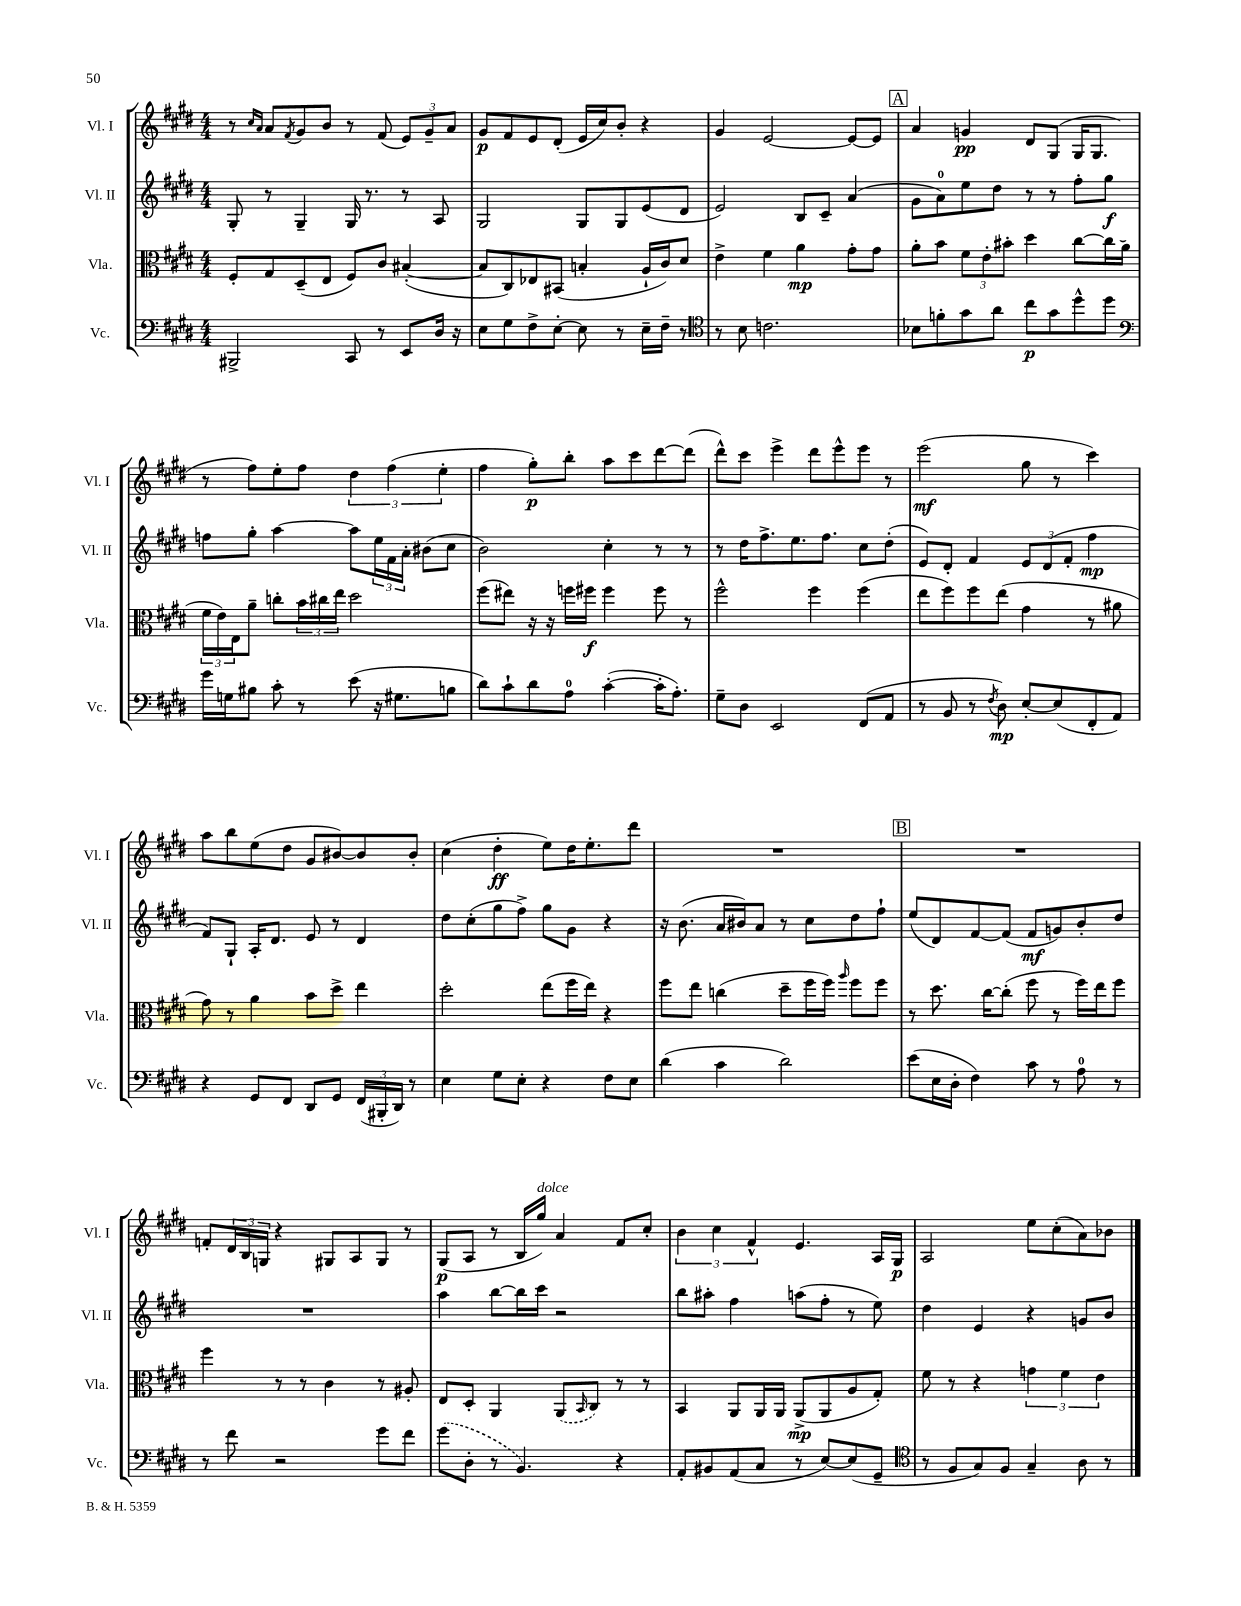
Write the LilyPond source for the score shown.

<<
\new StaffGroup <<
\new Staff = "s0" \with { instrumentName = "Vl. I" shortInstrumentName = "Vl. I" } {
    \clef treble \key e \major \numericTimeSignature \time 4/4
    r8 \grace { cis''16 a'16 } a'8 \acciaccatura { fis'8 } gis'8 b'8 r8 fis'8( \tuplet 3/2 { e'8) gis'8-- a'8 } |
    gis'8\p fis'8 e'8 dis'8-.( e'16 cis''16) b'8-. r4 |
    gis'4 e'2~ e'8~ e'8 |
    \mark \markup { \box "A" } a'4 g'4\pp dis'8 gis8( gis16 gis8. |
    r8 fis''8) e''8-. fis''8 \tuplet 3/2 { dis''4 fis''4( e''4-. } |
    fis''4 gis''8-.\p) b''8-. a''8 cis'''8 dis'''8~ dis'''8( |
    dis'''8-^) cis'''8 e'''4-> dis'''8 e'''8-^ e'''8 r8 |
    e'''2\mf( gis''8 r8 cis'''4) |
    a''8 b''8 e''8( dis''8 gis'8 bis'8~) bis'8 bis'8-. |
    cis''4( dis''4-.\ff e''8) dis''16 e''8.-. dis'''8 |
    R1 |
    \mark \markup { \box "B" } R1 |
    f'8-. \tuplet 3/2 { dis'16 b16 g16 } r4 gis8 a8 gis8 r8 |
    gis8\p( a8 r8 b16 gis''16^\markup { \italic "dolce" }) a'4 fis'8 cis''8-. |
    \tuplet 3/2 { b'4 cis''4 fis'4-^ } e'4. a16 gis16\p |
    a2 e''8 cis''8-.( a'8) bes'8 \bar "|." |
}
\new Staff = "s1" \with { instrumentName = "Vl. II" shortInstrumentName = "Vl. II" } {
    \clef treble \key e \major \numericTimeSignature \time 4/4
    gis8-. r8 gis4-- gis16 r8. r8 a8 |
    gis2 gis8 gis8 e'8( dis'8 |
    e'2) b8 cis'8-- a'4( |
    \mark \markup { \box "A" } gis'8 a'8-0) e''8 dis''8 r8 r8 fis''8-. gis''8\f |
    f''8 gis''8-. a''4~ a''8 \tuplet 3/2 { e''16 fis'16 a'16-. } bis'8( cis''8 |
    b'2) cis''4-. r8 r8 |
    r8 dis''16 fis''8.-> e''8. fis''8. cis''8 dis''8-.( |
    e'8) dis'8-. fis'4 \tuplet 3/2 { e'8 dis'8( fis'8-. } fis''4\mp |
    fis'8) gis8-! a16-. dis'8. e'8 r8 dis'4 |
    dis''8 cis''8-.( gis''8 fis''8->) gis''8 gis'8 r4 |
    r16 b'8.( a'16 bis'16) a'8 r8 cis''8 dis''8 fis''8-! |
    \mark \markup { \box "B" } e''8( dis'8) fis'8~ fis'8( fis'8\mf g'8) b'8-. dis''8 |
    R1 |
    a''4 b''8~ b''16 cis'''16 r2 |
    b''8 ais''8-. fis''4 a''8( fis''8-. r8 e''8) |
    dis''4 e'4 r4 g'8 b'8 \bar "|." |
}
\new Staff = "s2" \with { instrumentName = "Vla." shortInstrumentName = "Vla." } {
    \clef alto \key e \major \numericTimeSignature \time 4/4
    fis8-. gis8 dis8--( e8 fis8) cis'8 bis4~-.( |
    bis8 cis8) ees8 bis,8( b4-. a16-! cis'16) dis'8 |
    e'4-> fis'4 a'4\mp gis'8-. gis'8 |
    \mark \markup { \box "A" } a'8-. b'8 \tuplet 3/2 { fis'8 e'8-. bis'8-. } dis''4 cis''8~ cis''16 a'16( |
    \tuplet 3/2 { fis'16 e'16) e16 } a'8-- c''8-. \tuplet 3/2 { b'16 cis''16 e''16 } dis''2 |
    fis''8( eis''8) r16 r16 f''16 fis''16\f fis''4 fis''8 r8 |
    fis''2-^ fis''4 fis''4( |
    e''8 fis''8) fis''8 e''8( gis'4 r8 ais'8 |
    gis'8) r8 a'4 b'8 dis''8-> e''4 |
    dis''2-. e''8( fis''16 e''16) r4 |
    fis''8 e''8 c''4( dis''8-- fis''16 fis''16) \grace { a''16 } fis''8 fis''8 |
    \mark \markup { \box "B" } r8 dis''8. cis''16~ cis''8-.( fis''8 r8 fis''16) e''16 fis''8 |
    fis''4 r8 r8 cis'4 r8 ais8-. |
    e8 dis8-. a,4 \once \slurDashed a,8( \grace { b,16 } cis8) r8 r8 |
    b,4 a,8 a,16 a,16 a,8->\mp( a,8 a8 gis8-.) |
    fis'8 r8 r4 \tuplet 3/2 { g'4 fis'4 e'4 } \bar "|." |
}
\new Staff = "s3" \with { instrumentName = "Vc." shortInstrumentName = "Vc." } {
    \clef bass \key e \major \numericTimeSignature \time 4/4
    bis,,2-> cis,8 r8 e,8 dis16 r16 |
    e8 gis8 fis8-> e8~-. e8 r8 e16-- fis16-- r8 |
    \clef tenor r8 b8 c'2. |
    \mark \markup { \box "A" } bes8 f'8-. gis'8 a'8 cis''8\p gis'8 dis''8-^ dis''8 |
    \clef bass gis'16 g16 bis8 cis'8-. r8 e'8( r16 gis8. b8 |
    dis'8) cis'8-! dis'8 a8-0 cis'4~-.( cis'16-. a8.-.) |
    gis8-- dis8 e,2 fis,8( a,8 |
    r8 b,8 r8 \acciaccatura { fis8 } dis8\mp) e8~-. e8( fis,8-. a,8) |
    r4 gis,8 fis,8 dis,8 gis,8 \tuplet 3/2 { fis,16( bis,,16-. dis,16) } r8 |
    e4 gis8 e8-. r4 fis8 e8 |
    dis'4( cis'4 dis'2) |
    \mark \markup { \box "B" } e'8( e16 dis16-. fis4) cis'8 r8 a8-0 r8 |
    r8 fis'8 r2 gis'8 fis'8 |
    \once \slurDashed gis'8( dis8-. r8 b,4.) r4 |
    a,8-. bis,8 a,8( cis8 r8 e8~) e8( gis,8-- |
    \clef tenor r8 fis8 gis8) fis8 gis4-- a8 r8 \bar "|." |
}
>>
>>
\layout { \context { \Score \remove "Bar_number_engraver" } }
